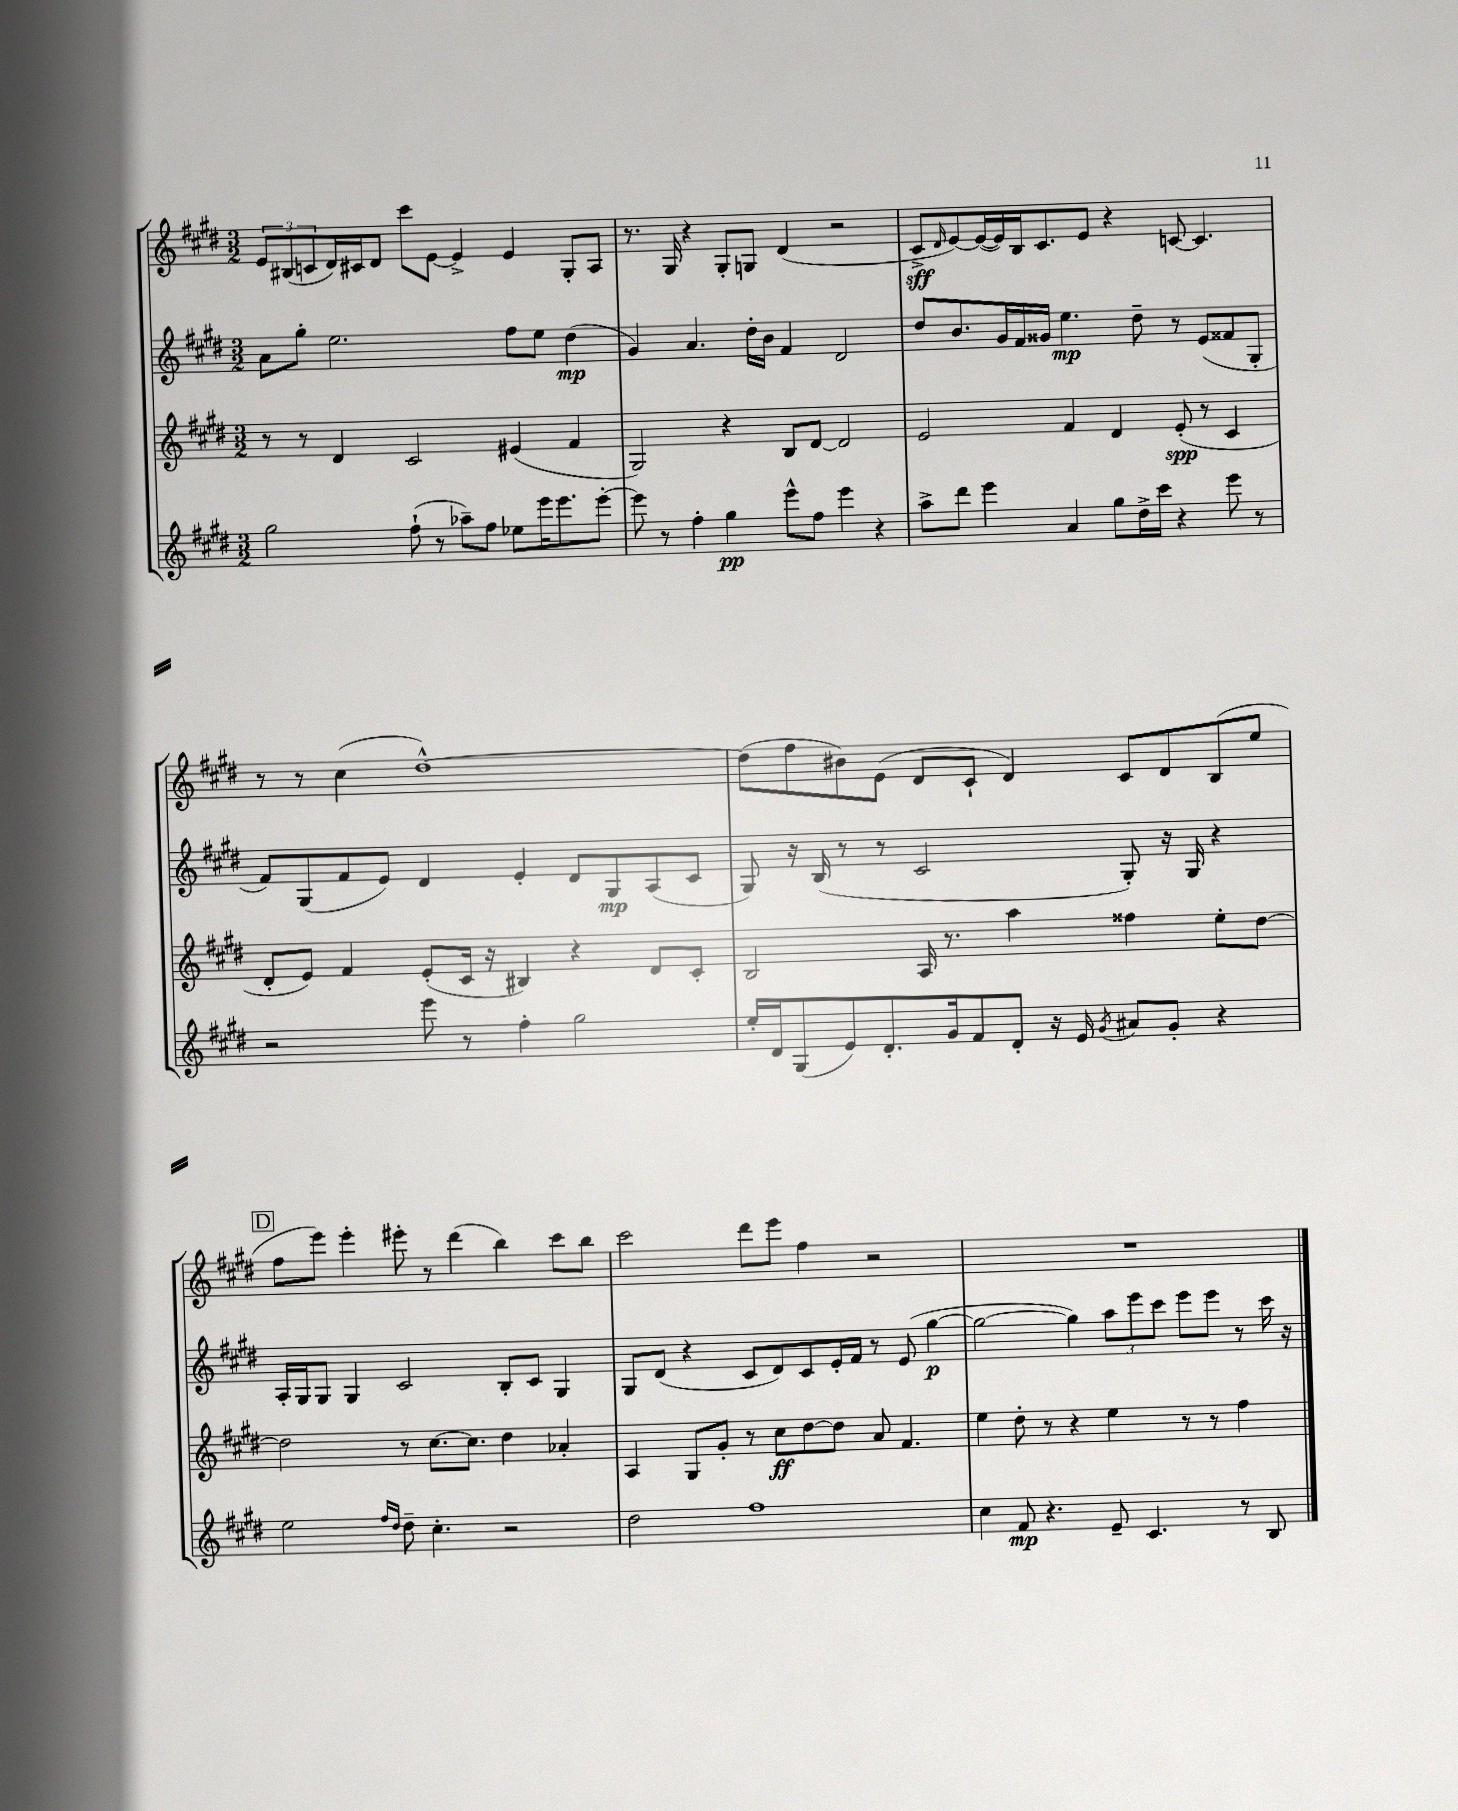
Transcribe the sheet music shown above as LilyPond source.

<<
\new StaffGroup <<
\new Staff = "s0" {
    \clef treble \key e \major \numericTimeSignature \time 3/2
    \tuplet 3/2 { e'8 bis8( c'8 } dis'16) cis'16 dis'8 cis'''8 e'8~ e'4-> e'4 gis8-. a8 |
    r8. gis16 r4 gis8-. g8 dis'4( r2 |
    cis'8->\sff \grace { dis'16 } e'8~) e'16~( e'16) b16 cis'8. e'8 r4 c'8~ c'4. |
    r8 r8 cis''4( dis''1~-^) |
    dis''8( fis''8 bis'8) e'8( dis'8 cis'8-! dis'4) cis'8 dis'8 b8( e''8 |
    \mark \markup { \box "D" } fis''8 e'''8) e'''4-. eis'''8-. r8 dis'''4( b''4) cis'''8 b''8 |
    cis'''2 dis'''8 e'''8 fis''4 r2 |
    R1. \bar "|." |
}
\new Staff = "s1" {
    \clef treble \key e \major \numericTimeSignature \time 3/2
    a'8 gis''8-. e''2. fis''8 e''8 dis''4\mp( |
    gis'4) a'4. dis''16-. b'16 fis'4 dis'2 |
    dis''8 b'8. gis'16 fis'16 gisis'16 e''4.\mp dis''8-- r8 e'8( fisis'8 gis8-. |
    fis'8) gis8( fis'8 e'8) dis'4 e'4-. dis'8 gis8\mp a8( cis'8 |
    gis8) r16 b16( r8 r8 cis'2 gis8-.) r16 gis16 r4 |
    \mark \markup { \box "D" } a16-. gis16 gis8 gis4 cis'2 b8-. cis'8 gis4 |
    gis8 dis'8( r4 cis'8 dis'8) cis'8 e'16-. fis'16 r8 e'8( gis''4~\p |
    gis''2~ gis''4) \tuplet 3/2 { a''8 e'''8 cis'''8 } e'''8 e'''8 r8 cis'''16 r16 \bar "|." |
}
\new Staff = "s2" {
    \clef treble \key e \major \numericTimeSignature \time 3/2
    r8 r8 dis'4 cis'2 eis'4( fis'4 |
    gis2) r4 b8 dis'8~ dis'2 |
    e'2 fis'4 dis'4 e'8-.\spp( r8 cis'4 |
    dis'8-. e'8) fis'4 e'8-.( cis'16 r16 bis4) r4 dis'8 cis'8-. |
    b2 a16 r8. a''4 fisis''4 e''8-. dis''8~ |
    \mark \markup { \box "D" } dis''2 r8 cis''8.~ cis''8. dis''4 aes'4-. |
    a4 gis8 gis'8-. r8 cis''8\ff dis''8~ dis''8 a'8 fis'4. |
    e''4 dis''8-. r8 r4 e''4 r8 r8 fis''4 \bar "|." |
}
\new Staff = "s3" {
    \clef treble \key e \major \numericTimeSignature \time 3/2
    gis''2 fis''8-!( r8 aes''8--) fis''8 ees''8 e'''16 e'''8. e'''8~-. |
    e'''8 r8 fis''4-. gis''4\pp e'''8-^ fis''8 e'''4 r4 |
    a''8-> dis'''8 e'''4 a'4 gis''8 dis''16-> cis'''16 r4 e'''8 r8 |
    r2 e'''8 r8 fis''4-. gis''2 |
    e''16-. dis'16 gis8( e'8) dis'8.-. gis'16 fis'8 dis'8-. r16 e'16 \acciaccatura { gis'8 } ais'8 gis'8-. r4 |
    \mark \markup { \box "D" } e''2 \grace { fis''16 dis''16 } dis''8-- cis''4.-. r2 |
    dis''2 fis''1 |
    cis''4 fis'8\mp r4. e'8-- cis'4. r8 b8 \bar "|." |
}
>>
>>
\layout { \context { \Score \remove "Bar_number_engraver" } }
